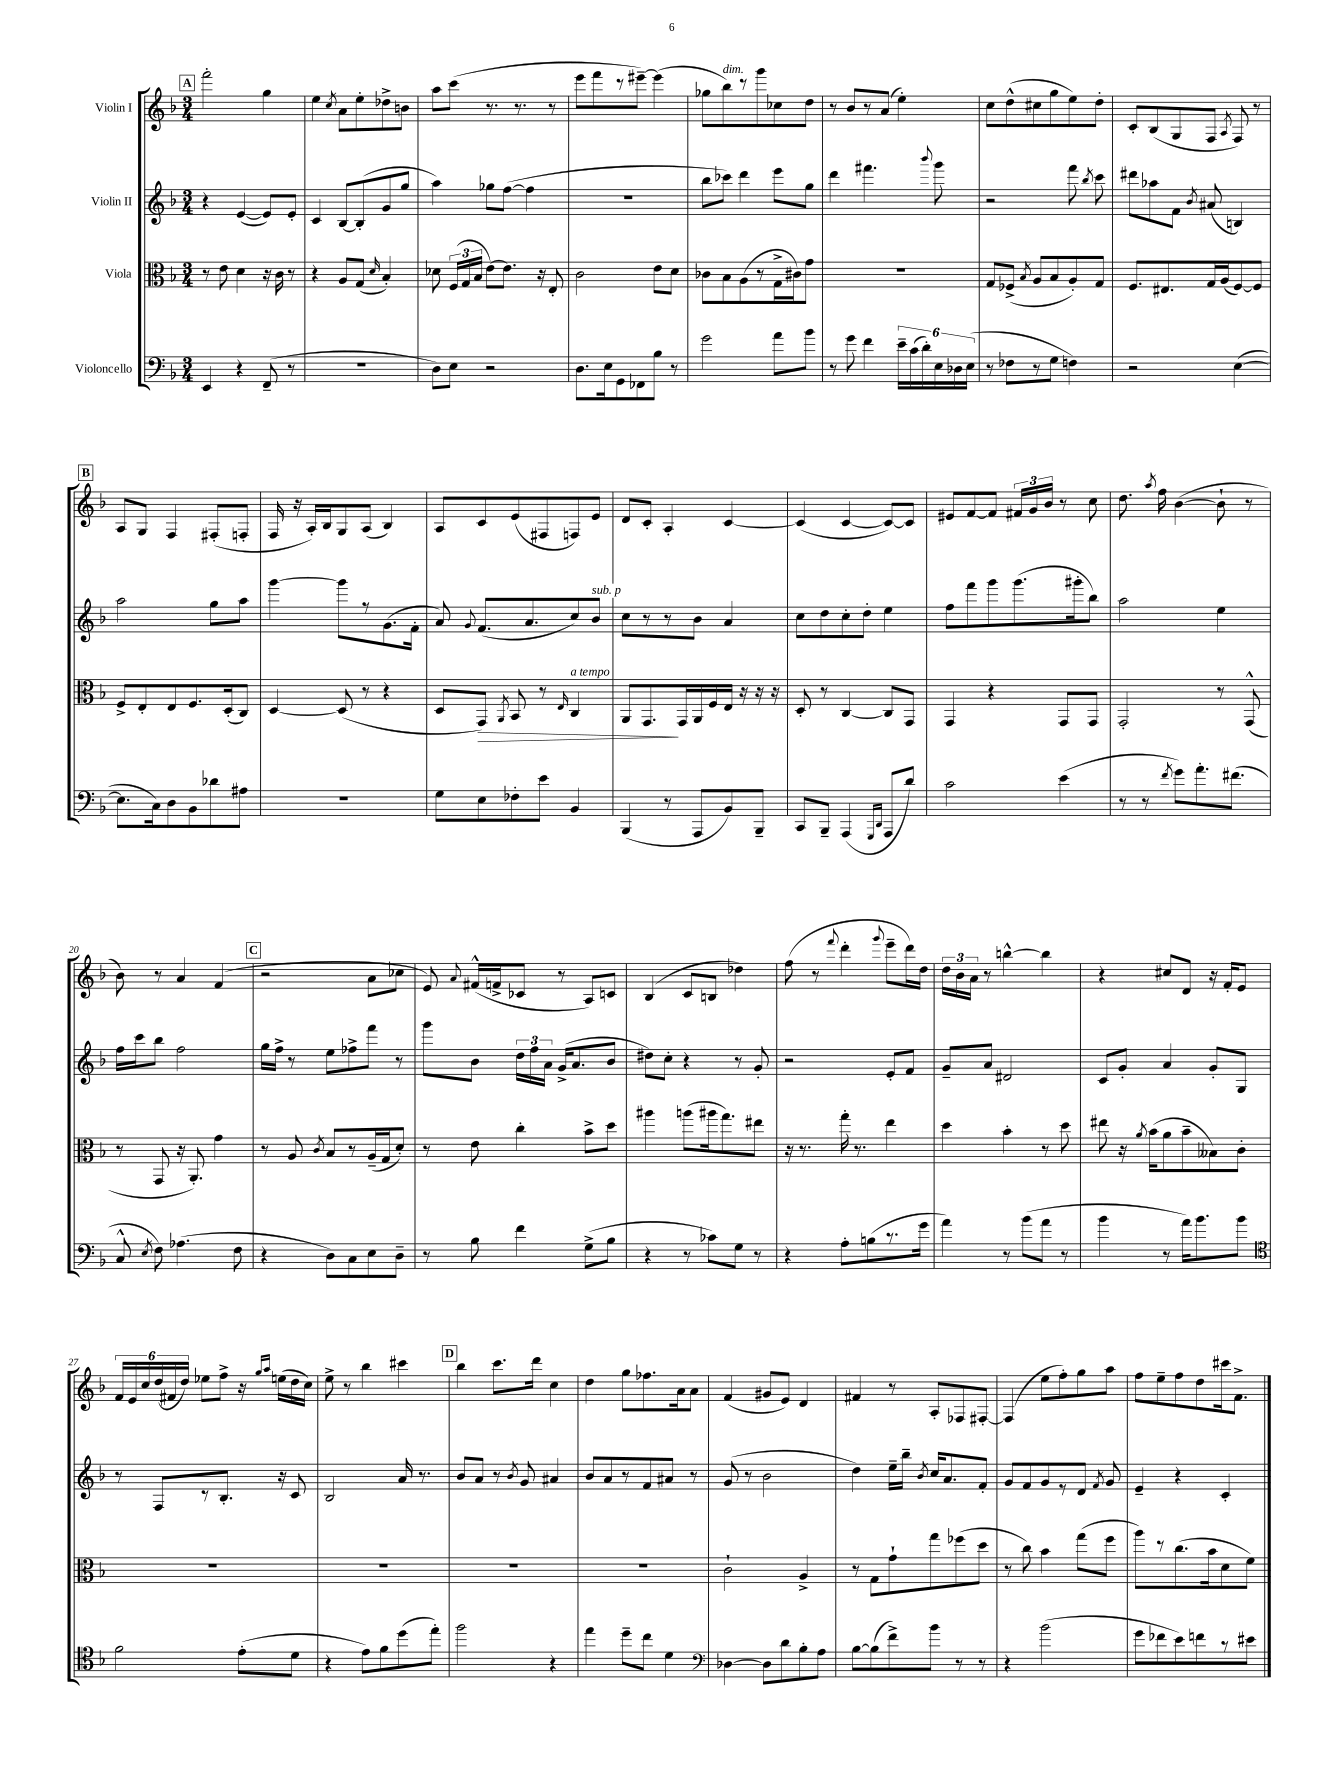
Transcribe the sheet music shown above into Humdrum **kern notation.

**kern	**kern	**kern	**kern
*staff4	*staff3	*staff2	*staff1
*clefF4	*clefC3	*clefG2	*clefG2
*k[b-]	*k[b-]	*k[b-]	*k[b-]
*M3/4	*M3/4	*M3/4	*M3/4
4EE	8r	4r	2fff'
.	8e	.	.
4r	4d	([4e	.
(8FF~	16r	8e])	4gg
.	16c	.	.
8r	8r	8e'	.
=	=	=	=
2.r	4r	4c	4ee
.	.	.	8qcc
.	8A	[8B-	8a
.	(8G	(8B-']	8ee'
.	16qqd	.	.
.	4B-')	8g	8dd-^
.	.	8gg	8b
=	=	=	=
8D)	8d-	4aa)	8aa
8E	(24F	.	(8ccc
.	24G	.	.
.	24B-	.	.
2r	[8e)	8gg-	8.r
.	8.e]	([8ff	.
.	.	.	8.r
.	.	4ff]	.
.	16r	.	.
.	8E'	.	8r
=	=	=	=
8.D	2c	2.r	8eee
.	.	.	8fff
16E	.	.	.
8GG	.	.	8r
8FF-	.	.	[8eee#~)
8B-	8e	.	(4eee#]
8r	8d	.	.
=	=	=	=
2g	8c-	8bb-	8gg-
.	8B-	8ccc-)	8bb-)
.	(8A	4ddd	8r
.	8r	.	8ggg
8a	16G^	8eee	8cc-
.	16c#)	.	.
8b-	8g	8gg	8dd
=	=	=	=
8r	2.r	4ddd	8r
8g	.	.	8b-
4f	.	4.fff#	8r
.	.	.	(8a
24e~	.	.	4ee')
(24c	.	.	.
24d')	.	.	.
.	.	8qqbbb-	.
24E	.	8ggg	.
24D-	.	.	.
(24E	.	.	.
=	=	=	=
8r	8G	2r	8cc
8F-	(8F-^	.	(8dd^^
.	8qB-	.	.
8r	8A	.	8cc#
8G	8B-	.	8gg
4F)	8A')	8fff	8ee)
.	.	8qbb-	.
.	8G	8ccc	8dd'
=	=	=	=
2r	8.F	8ddd#	8c'
.	.	8aa-	(8B-
.	8.E#	.	.
.	.	8f	8G
.	.	8qb-	.
.	16G	(8a#	8F
.	(16A	.	.
.	.	.	8qA
([4E	[8F)	4B)	8F)
.	8F]	.	8r
=	=	=	=
8.E]	8F^	2aa	8A
.	8E'	.	8G
16C)	.	.	.
8D	8E	.	4F
8BB-	8.F	.	.
8d-	.	8gg	(8F#'
.	(16D'	.	.
8A#	8C)	8aa	8F'
=	=	=	=
2.r	[4D	[4ggg	16F
.	.	.	16r
.	.	.	16A')
.	.	.	16B-
.	(8D]	8ggg]	8G
.	8r	8r	(8A
.	4r	(8.g	4B-)
.	.	16f'	.
=	=	=	=
8G	8D	8a)	8A
.	.	8qqg	.
8E	8GG)	(8.f	8c
.	8qAA	.	.
8F-'	8BB-	.	(8e
.	.	8.a	.
8e	8r	.	8F#
.	16qqE	.	.
4BB-	4C	8cc)	8F)
.	.	8b-	8e
=	=	=	=
(4BBB-	8AA	8cc	8d
.	8.GG	8r	8c'
8r	.	8r	4A'
.	16GG	.	.
8AAA	16AA	8b-	.
.	16F	.	.
8BB-)	16E	4a	[4c
.	16r	.	.
8BBB-~	16r	.	.
.	16r	.	.
=	=	=	=
8CC	8D'	8cc	(4c]
8BBB-~	8r	8dd	.
(4AAA	[4C	8cc'	[4c
.	.	8dd'	.
16qqGGG	.	.	.
16qqDD	.	.	.
8AAA	8C]	4ee	8c_)
8d)	8GG	.	8c]
=	=	=	=
2c	4GG	8ff	8e#
.	.	8fff	[8f
.	4r	8ggg	8f]
.	.	(8.ggg	24f#
.	.	.	24g
.	.	.	24b-
(4e	8GG	.	8r
.	.	16ggg#'	.
.	8GG	8bb-)	8cc
=	=	=	=
8r	2GG'	2aa	8.dd
8r	.	.	.
.	.	.	8qaa
.	.	.	16ff
8qf	.	.	.
8g)	.	.	([4b-
8.a'	.	.	.
.	8r	4ee	8b-`]
(8.f#	.	.	.
.	(8GG^^	.	8r
=	=	=	=
8C^^	8r	16ff	8b-)
.	.	16ccc	.
8qE	.	.	.
8F)	8GG	8bb-	8r
(4.A-	16r	2ff	4a
.	8.AA')	.	.
.	4g	.	(4f
8F	.	.	.
=	=	=	=
4r	8r	16gg	2r
.	.	16ff^	.
.	8A	8r	.
.	8qc	.	.
8D)	8B-	8ee	.
8C	8r	8ff-^	.
8E	(16A~	8fff	8a
.	16G	.	.
8D~	8d')	8r	8cc-
=	=	=	=
8r	8r	8ggg	8e)
.	.	.	8qqa
8B-	8e	8b-	(16f#^^
.	.	.	16f^
4f	4cc'	24dd	8c-
.	.	24ff	.
.	.	24a	.
.	.	(16g^	8r
.	.	8.a	.
(8G^	8b-^	.	8A)
8B-	8dd	8b-	8c
=	=	=	=
4r	4aa#	8dd#)	(4B-
.	.	8cc'	.
8r	(8aa	4r	8c
8c-)	16aa#	.	8B
.	8.gg)	.	.
8G	.	8r	4dd-)
8r	8ee#	8g'	.
=	=	=	=
4r	16r	2r	(8ff
.	8.r	.	.
.	.	.	8r
.	.	.	8qqfff
8A'	16gg'	.	4ddd'
.	8.r	.	.
(8B	.	.	.
.	.	.	8qqggg
8.r	4ee	8e'	8eee~
.	.	8f	16ddd)
16g	.	.	16dd
=	=	=	=
4a)	4dd	8g~	24dd
.	.	.	24b-
.	.	.	24a
.	.	8a	8r
8r	4b-'	2d#	[4bb^^
(8b-	.	.	.
8a	8r	.	4bb]
8r	8dd	.	.
=	=	=	=
4b-	8ee#	8c	4r
.	16r	8g'	.
.	8qa	.	.
.	(16b-	.	.
8r	8a	4a	8cc#
16a)	8b-~	.	8d
8.b-	.	.	.
.	8B--)	8g'	16r
.	.	.	16f'
8b-	8c'	8G	8e
=	=	=	=
*clefC4	*	*	*
2f	2.r	8r	24f
.	.	.	24e
.	.	.	24cc
.	.	8F	(24dd
.	.	.	24f#
.	.	.	24dd)
.	.	8r	8ee-
.	.	8.B-'	8ff^
(8e'	.	.	16r
.	.	.	16qqgg
.	.	.	16qqaa
.	.	16r	(16ee
8d	.	8c	16dd
.	.	.	16cc)
=	=	=	=
4r	2.r	2B-	8ee^
.	.	.	8r
8e)	.	.	4bb-
8f	.	.	.
(8dd	.	16a	4ccc#
.	.	8.r	.
8ee')	.	.	.
=	=	=	=
2ff	2.r	8b-	4bb-
.	.	8a	.
.	.	8r	8.ccc
.	.	8qb-	.
.	.	8g	.
.	.	.	16ddd
4r	.	4a#	4cc
=	=	=	=
4ee	2.r	8b-	4dd
.	.	8a	.
8dd~	.	8r	8gg
8cc	.	8f	8.ff-
4d	.	8a#	.
.	.	.	16a
.	.	8r	8a
=	=	=	=
*clefF4	*	*	*
[4D-	2c`	(8g	(4f
.	.	8r	.
8D-]	.	2b-	8g#
8d	.	.	8e)
8B-'	4A^	.	4d
8A	.	.	.
=	=	=	=
[8B-	8r	4dd)	4f#
(8B-]	8G	.	.
8f^)	8g`	16ee~	8r
.	.	16bb-~	.
.	.	8qb-	.
8b-	8gg	16cc	8A'
.	.	8.a	.
8r	(8ff-	.	8F-
8r	8dd	8f'	[8F#'
=	=	=	=
4r	8r	8g	(4F#]
.	8cc)	8f	.
(2b-	4b-	8g	8ee
.	.	8r	8ff')
.	(8gg	8d	8gg
.	.	8qf	.
.	8ff	8g	8aa
=	=	=	=
8g	8aa)	4e~	8ff
8f-	8r	.	8ee~
8e)	(8.cc	4r	8ff
8f	.	.	8dd
.	16b-	.	.
8r	8d	4c'	16ccc#
.	.	.	8.f^
8e#	8f)	.	.
==	==	==	==
*-	*-	*-	*-
